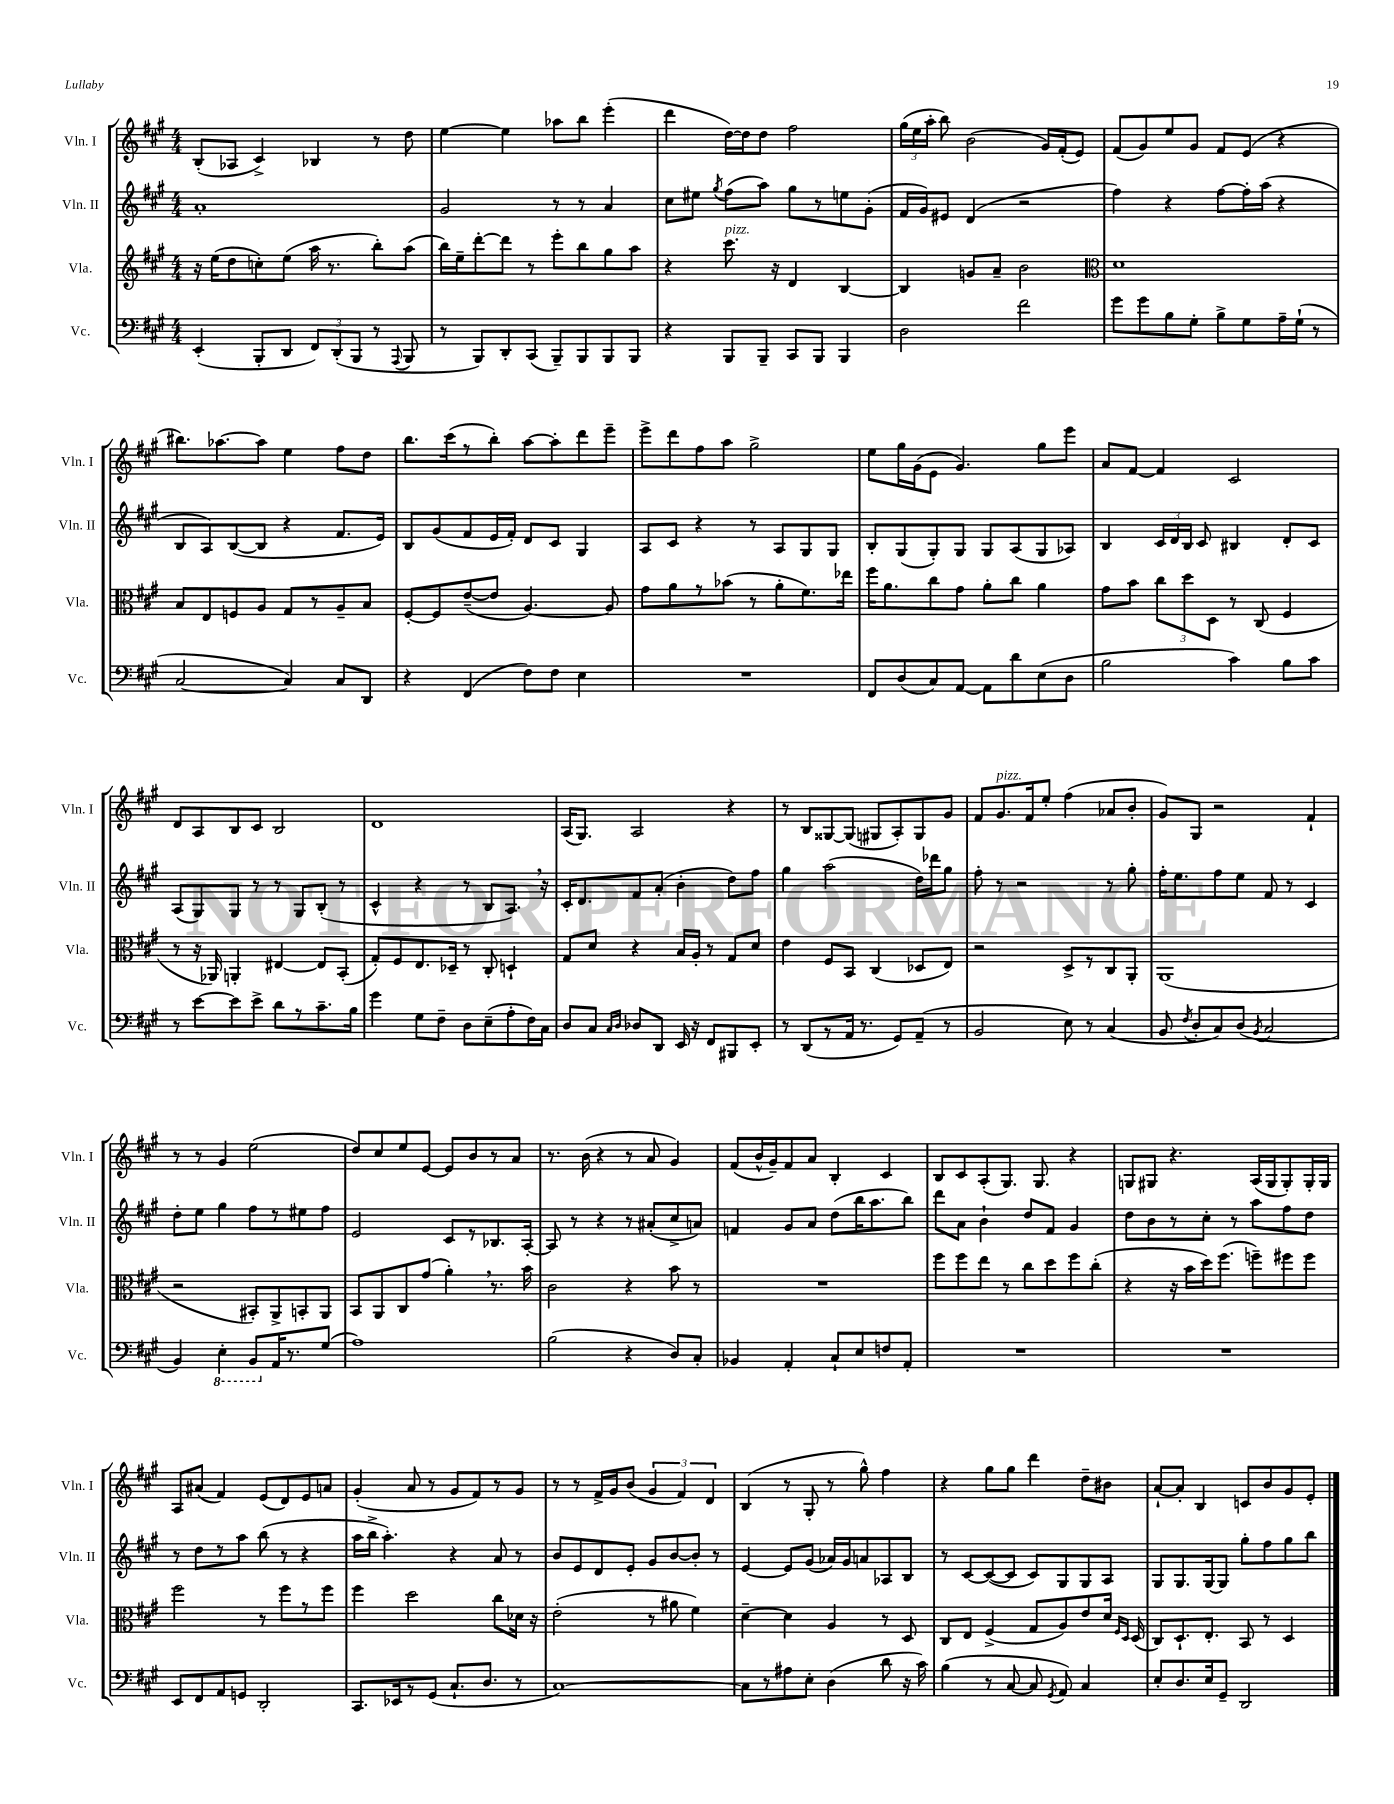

**kern	**kern	**kern	**kern
*part4	*part3	*part2	*part1
*staff4	*staff3	*staff2	*staff1
*I"Vc.	*I"Vla.	*I"Vln. II	*I"Vln. I
*I'Vc.	*I'Vla.	*I'Vln. II	*I'Vln. I
*clefF4	*clefG2	*clefG2	*clefG2
*k[f#c#g#]	*k[f#c#g#]	*k[f#c#g#]	*k[f#c#g#]
*M4/4	*M4/4	*M4/4	*M4/4
=10	=10	=10	=10
(4EE'/	16r	1a'	(8B'/L
.	(16ee\KL	.	.
.	8dd\	.	8A-X/J
8BBB'/L	8ccn'\)	.	4c#^/)
8DD/J	(8ee\J	.	.
12FF#/L)	16aa\	.	4B-X/
.	8.r	.	.
(12DD'/	.	.	.
12BBB/J	.	.	.
8r	8bb'\L)	.	8r
8qqAAA/	.	.	.
8BBB/	(8aa\J	.	8dd\
=11	=11	=11	=11
8r	16bb\LL)	2g#/	[4ee\
.	16ee~\J	.	.
8BBB/L)	[8ddd'\	.	.
8DD'/	8ddd\J]	.	4ee\]
(8CC#/J	8r	.	.
8BBB~/L)	8eee'\L	8r	8aa-X\L
8BBB/	8bb\	8r	8bb\J
8BBB/	8gg#\	4a/	(4eee'\
8BBB/J	8aa\J	.	.
=12	=12	=12	=12
4r	4r	8cc#\L	4ddd\
.	.	8ee#X\J	.
.	.	8qgg#/	.
!	!LO:TX:a:i:t=pizz.	!	!
8BBB/L	8.ccc#\	(8ff#\L	[16dd\LL)
.	.	.	16dd\J]
8BBB~/J	.	8aa\J)	8dd\J
.	16r	.	.
8CC#/L	4d/	8gg#\L	2ff#\
8BBB/J	.	8r	.
4BBB/	[4B/	8een\	.
.	.	(8g#'\J	.
=13	=13	=13	=13
2D\	4B/]	16f#/LL	(24gg#\LL
.	.	.	24ee\
.	.	16g#/J)	.
.	.	.	24aa'\JJ
.	.	8e#X/J	8bb\)
.	8gn/L	(4d/	(2b\
.	8a~/J	.	.
2f#\	2b\	2r	.
.	.	.	16g#/LL)
.	.	.	(16f#'/J
.	.	.	8e/J)
=14	=14	=14	=14
*	*clefC3	*	*
8g#\L	1d	4ff#\)	(8f#/L
8g#\	.	.	8g#/)
8B\	.	4r	8ee/
8G#'\J	.	.	8g#/J
8B^\L	.	[8ff#\L	8f#/L
8G#\	.	16ff#'\L]	(8e/J
.	.	(16aa\JJ	.
16A~\L	.	4r	4r
(16G#`\JJ	.	.	.
8r	.	.	.
!!LO:LB:g=z
=15	=15	=15	=15
[2C#/	8B/L	8B/L	8.bb#X\L)
.	8E/	8A/)	.
.	.	.	[8.aa-X\
.	8Fn/	([8B/	.
.	8A/J	8B/J]	8aa-\J]
4C#/])	8G#/L	4r	4ee\
.	8r	.	.
8C#/L	8A~/	8.f#/L	8ff#\L
8DD/J	8B/J	.	8dd\J
.	.	16e/Jk)	.
=16	=16	=16	=16
4r	[8F#'/L	8B/L	8.bb\L
.	8F#/]	(8g#/	.
.	.	.	(16ccc#\k
(4FF#/	([8e~/	8f#/	8r
.	8e/J]	16e/L	8bb'\J)
.	.	16f#'/JJ)	.
8F#\L)	[4.A/)	8d/L	[8aa\L
8F#\J	.	8c#/J	8aa'\]
4E\	.	4G#/	8ddd\
.	8A/]	.	8eee~\J
=17	=17	=17	=17
1r	8g#\L	8A/L	8eee^\L
.	8a\	8c#/J	8ddd\
.	8r	4r	8ff#\
.	(8b-X\J	.	8aa\J
.	8r	8r	2gg#^\
.	8a'\L	8A/L	.
.	8.f#\)	8G#/	.
.	.	8G#/J	.
.	16ee-X\Jk	.	.
=18	=18	=18	=18
8FF#/L	16ff#\KL	8B'/L	8ee\L
.	8.a\	.	.
(8D/	.	(8G#/	16gg#\L
.	.	.	(16g#\J
8C#/)	8cc#\	8G#'/)	8e\J
[8AA/J	8g#\J	8G#/J	4.g#/)
8AA\L]	8a'\L	8G#/L	.
8d\	8cc#\J	(8A/	.
(8E\	4a\	8G#/	8gg#\L
8D\J	.	8A-X/J)	8eee\J
=19	=19	=19	=19
2B\	8g#\L	4B/	8a/L
.	8b\J	.	[8f#/J
.	12cc#\L	24c#/LL	4f#/]
.	.	24d/	.
.	12dd\	24B/JJ	.
.	.	8c#/	.
.	12D\J	.	.
4c#\)	8r	4B#X/	2c#/
.	(8C#/	.	.
8B\L	4F#/	8d'/L	.
8c#\J	.	8c#/J	.
!!LO:LB:g=z
=20	=20	=20	=20
8r	8r	(8A/L	8d/L
[8e\L	16r	8G#/)	8A/
.	16AA-X/)	.	.
8e\]	4AAn'/	8G#/J	8B/
8e^\J	.	8r	8c#/J
8d\L	[4E#X/	8r	2B/
8r	.	8G#/L	.
8.c#~\	8E#/L]	(8B'/J	.
.	(8BB'/J	8r	.
16B\Jk	.	.	.
=21	=21	=21	=21
4g#\	8G#'/L)	4c#^^/	1d
.	8F#/	.	.
8G#\L	8.E/	4r	.
8F#~\J	.	.	.
.	16D-X~/Jk	.	.
8D\L	8r	8r	.
(8E~\	8C#'/	8B/L	.
8A'\	4Dn`/	8.A,/J)	.
16F#\L)	.	.	.
16C#\JJ	.	16r	.
=22	=22	=22	=22
8D/L	8G#/L	16c#'/KL	(16A/KL
.	.	8.d/	8.G#/J)
8C#/J	8d/J	.	.
16qqC#/LL	.	.	.
16qqD/JJ	.	.	.
8D-X/L	4r	8f#/	2A/
8DD/J	.	(8a'/J	.
16EE/	16B/LL	4b'\	.
16r	16A'/JJ	.	.
8FF#/L	8r	.	.
8BBB#X/	8G#/L	8dd\L)	4r
8EE'/J	8d/J	8ff#\J	.
=23	=23	=23	=23
8r	4e\	4gg#\	8r
(8DD/L	.	.	8B/L
8r	8F#/L	(2aa\	[8G##X/
16AA/Jk	8BB/J	.	(8G##/J]
8.r	.	.	.
.	(4C#/	.	8G#X/L
8GG#/L)	.	.	8A'/)
(8AA~/J	8D-X/L	16dd\LL)	8G#/
.	.	16ddd-X\J	.
8r	8E/J)	8gg#\J	8g#/J
=24	=24	=24	=24
2BB/	2r	8ff#'\	8f#/L
!	!	!	!LO:TX:a:i:t=pizz.
.	.	8r	8.g#/
.	.	2r	.
.	.	.	16f#/k
.	.	.	8ee'/J
8E\)	8D^/L	.	(4ff#\
8r	8r	.	.
(4C#/	8C#/	8r	8a-X/L
.	8AA'/J	8gg#'\	8b'/J
=25	=25	=25	=25
8BB/	(1AA	16ff#'\KL	8g#/L)
.	.	8.ee\	.
8qF#/	.	.	.
8D'/L	.	.	8G#/J
8C#/)	.	8ff#\	2r
(8D/J	.	8ee\J	.
8qBB/	.	.	.
2C#/	.	8f#/	.
.	.	8r	.
.	.	4c#/	4f#`/
!!LO:LB:g=z
=26	=26	=26	=26
4BB/)	2r	8dd'\L	8r
.	.	8ee\J	8r
*8ba	*	*	*
4EE'\	.	4gg#\	4g#/
8BBB/L	8BB#X'/L)	8ff#\L	(2ee\
*X8ba	*	*	*
16AA/K	8AA^/	8r	.
8.r	.	.	.
.	8BBn'/	8ee#X\	.
(8G#/J	8AA/J	8ff#\J	.
=27	=27	=27	=27
1A)	8BB/L	2e/	8dd/L)
.	8AA/	.	8cc#/
.	8C#/	.	8ee/
.	(8g#/J	.	[8e/J
.	4a',\)	8c#/L	8e/L]
.	.	8r	8b/
.	8.r	8.B-X/	8r
.	.	.	8a/J
.	16b\	[16A'/Jk	.
=28	=28	=28	=28
(2B\	2c#\	8A/]	8.r
.	.	8r	.
.	.	.	(16b\
.	.	4r	4r
4r	4r	8r	8r
.	.	(8a#X'/L	8a/
8D/L)	8b\	8cc#^/	4g#/)
8C#'/J	8r	8an/J)	.
=29	=29	=29	=29
4BB-X/	1r	4fn/	(8f#/L
.	.	.	16b^^/L
.	.	.	16g#~/J)
4AA'/	.	8g#/L	8f#/
.	.	8a/J	8a/J
8C#`/L	.	(8dd\L	4B'/
8E/	.	16bb\K	.
.	.	8.aa\	.
8Fn/	.	.	4c#/
8AA'/J	.	8bb\J)	.
=30	=30	=30	=30
1r	8ff#\L	8ddd\L	8B/L
.	8ff#\	8a\J	8c#/
.	8ee\J	4b`\	(8A'/
.	8r	.	8.G#/J)
.	8cc#\L	8dd/L	.
.	.	.	8.G#/
.	8dd\	8f#/J	.
.	8ff#\	4g#/	4r
.	(8cc#'\J	.	.
=31	=31	=31	=31
1r	4r	8dd\L	8Gn/L
.	.	8b\	8G#X/J
.	16r	8r	4.r
.	16b\LL	.	.
.	16dd\J)	8cc#'\J	.
.	(8.ff#\J	.	.
.	.	8r	.
.	8ffn~\L)	8aa\L	(16A/LL
.	.	.	16G#/J
.	8ff#X\	8ff#\	8G#'/)
.	8ff#\J	8dd\J	16G#'/L
.	.	.	16G#/JJ
!!LO:LB:g=z
=32	=32	=32	=32
8EE/L	2ff#\	8r	8A/L
8FF#/	.	8dd\L	(8a#X/J
8AA/	.	8r	4f#/)
8GGn/J	.	8aa\J	.
2DD'/	8r	(8bb\	(8e/L
.	8ff#\L	8r	8d/)
.	8r	4r	8e/
.	8ff#\J	.	8an/J
=33	=33	=33	=33
8.CC#/L	4ff#\	16aa\LL	(4g#'/
.	.	16bb^\JJ	.
.	.	4.aa'\)	.
16EE-X/k	.	.	.
8r	2dd\	.	8a/
(8GG#/J	.	.	8r
8.C#`/L	.	4r	8g#/L
.	.	.	8f#/)
8.D/J	.	.	.
.	8cc#\L	8a/	8r
8r	16d-X\Jk	8r	8g#/J
.	16r	.	.
=34	=34	=34	=34
[1C#)	(2e'\	8b/L	8r
.	.	8e/	8r
.	.	8d/	16f#^/LL
.	.	.	16g#/J
.	.	8e'/J	(8b/J
.	8r	8g#/L	6g#/
.	8a#X\	[8b/	.
.	.	.	6f#/)
.	4f#\)	8b'/J]	.
.	.	.	6d/
.	.	8r	.
=35	=35	=35	=35
8C#\L]	[4d~\	[4e/	(4B/
8r	.	.	.
8A#X\	4d\]	8e/L]	8r
8E'\J	.	(8g#/J	8G#'/
(4D\	4A/	16a-X/LL)	8r
.	.	16g#/J	.
.	.	8an/	8gg#^^\)
8d\	8r	8A-X/	4ff#\
16r	8D/	8B/J	.
16c#\)	.	.	.
=36	=36	=36	=36
(4B\	8C#/L	8r	4r
.	8E/J	[8c#/L	.
8r	(4F#^/	(8c#/_	8gg#\L
[8C#/	.	8c#/J]	8gg#\J
8C#/]	8G#/L	8c#/L)	4ddd\
8qGG#/	.	.	.
8AA/)	8A/)	8G#/	.
4C#/	8e/	8G#/	8dd~\L
.	16d/Jk	8A/J	8b#X\J
.	16qqF#/LL	.	.
.	16qqD/JJ	.	.
.	(16D/	.	.
=37	=37	=37	=37
8E'/L	8C#/L)	8G#/L	[8a`/L
8.D/	8.D`/	8.G#/	8a'/J]
.	.	.	4B/
16E/k	8.E'/J	[16G#/k	.
8GG#~/J	.	8G#/J]	.
2DD/	8BB/	8gg#'\L	8cn/L
.	8r	8ff#\	8b/
.	4D/	8gg#\	8g#/
.	.	8bb\J	8e'/J
==	==	==	==
*-	*-	*-	*-
